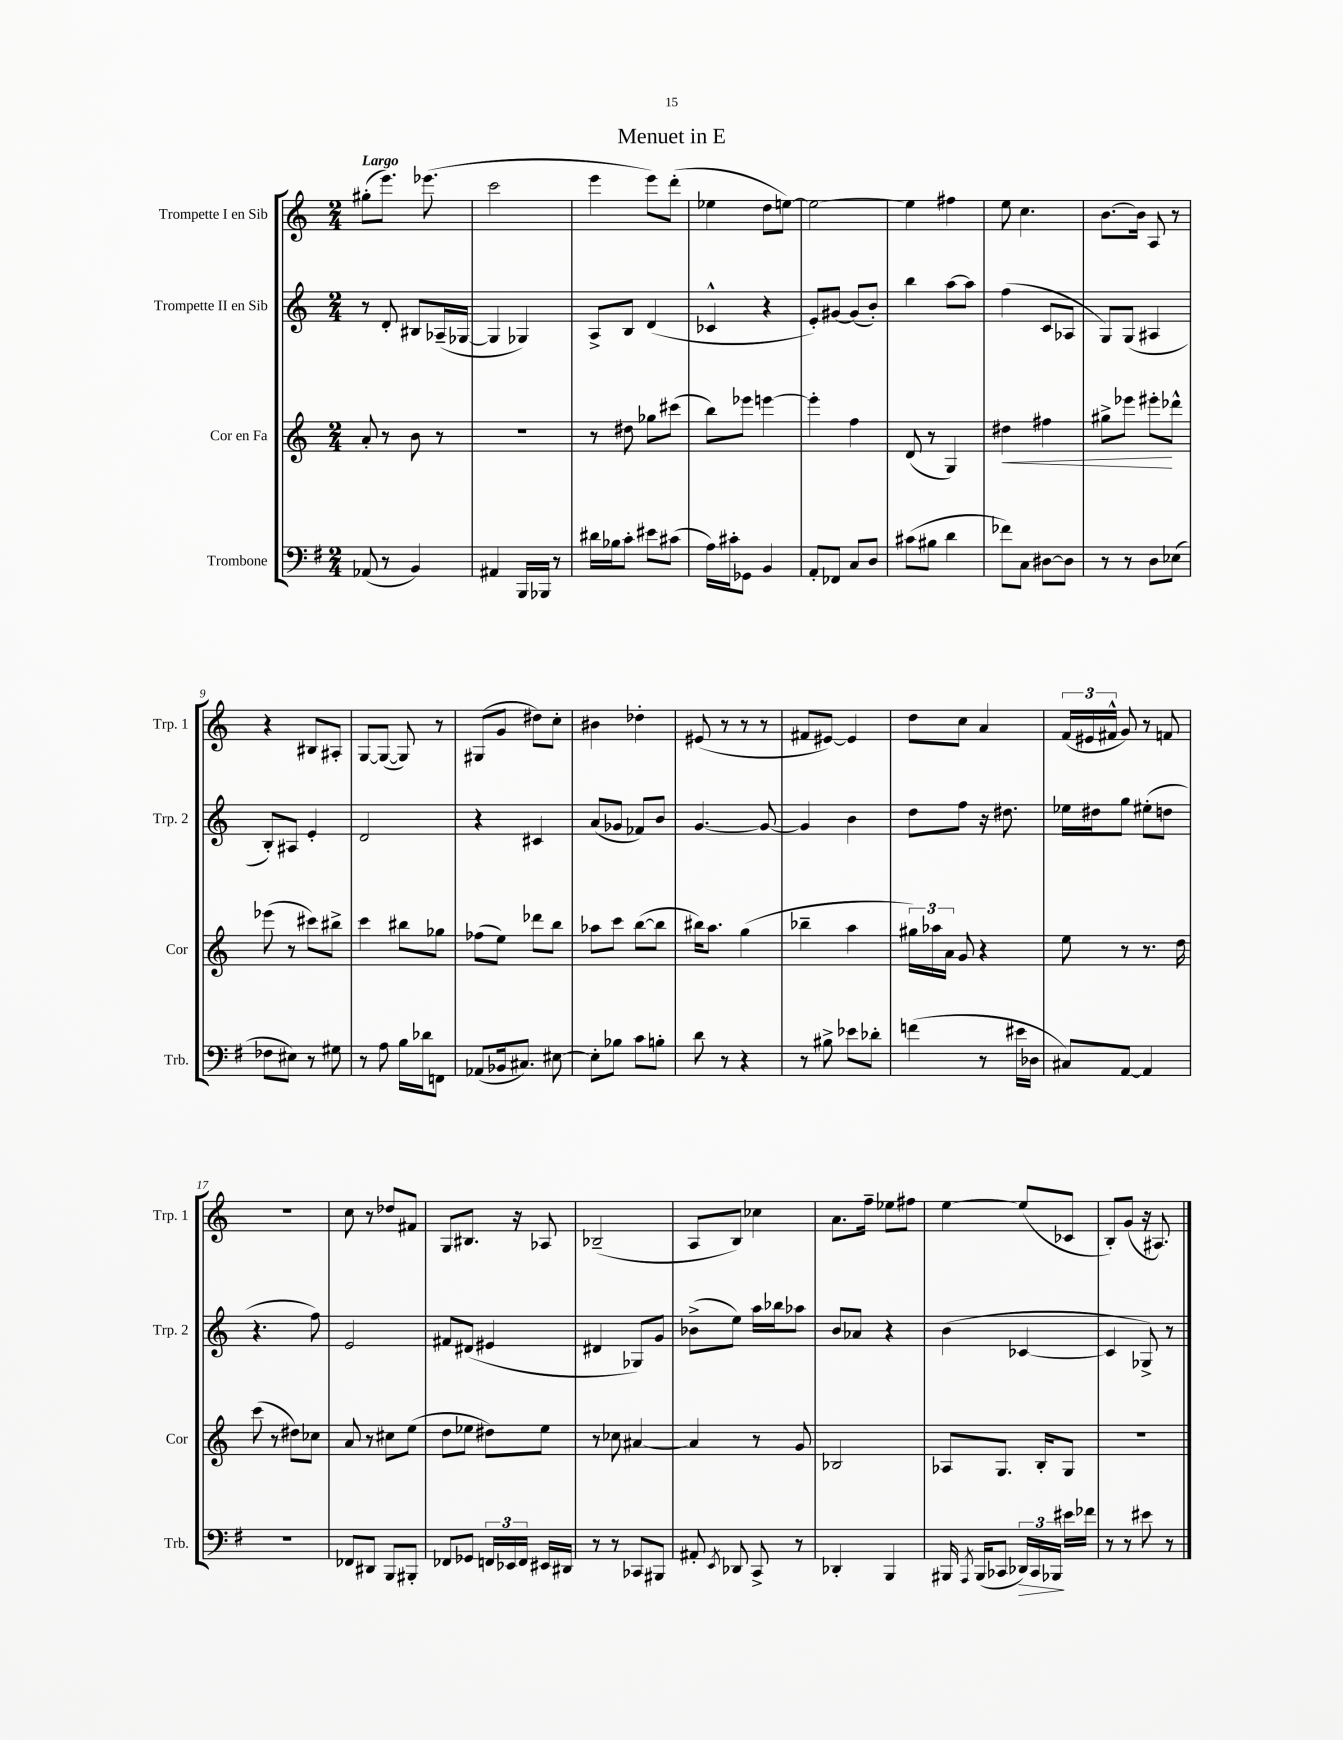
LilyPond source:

\header { title = "Menuet in E" }
<<
\new StaffGroup <<
\new Staff = "s0" \with { instrumentName = "Trompette I en Sib" shortInstrumentName = "Trp. 1" } {
    \clef treble \key c \major \numericTimeSignature \time 2/4 \tempo "Largo"
    \autoBeamOff gis''8[-.( e'''8.]) ees'''8.( |
    c'''2 |
    e'''4 e'''8[) d'''8]-.( |
    ees''4 d''8[ e''8]~) |
    e''2~ |
    e''4 fis''4 |
    e''8 c''4. |
    b'8.[~ b'16] a8 r8 |
    r4 bis8[ ais8]-. |
    g8[~ g8]~( g8) r8 |
    gis8[( g'8] dis''8[) c''8]-. |
    bis'4 des''4-. |
    eis'8( r8 r8 r8 |
    fis'8[ eis'8]~) eis'4 |
    d''8[ c''8] a'4 |
    \tuplet 3/2 { f'16[( eis'16 fis'16]-^ } g'8) r8 f'8 |
    R2 |
    c''8 r8 des''8[ fis'8] |
    g8[ bis8.] r16 aes8 |
    bes2--( |
    a8[ b8]) ces''4 |
    a'8.[ f''16]-- ees''8[ fis''8] |
    e''4~ e''8[( ces'8] |
    b8[-.) g'8]( r16 ais8.) \bar "|." |
}
\new Staff = "s1" \with { instrumentName = "Trompette II en Sib" shortInstrumentName = "Trp. 2" } {
    \clef treble \key c \major \numericTimeSignature \time 2/4
    \autoBeamOff r8 d'8-. bis8[ aes16--( ges16]~ |
    ges4 ges4) |
    a8[-> b8] d'4( |
    ces'4-^ r4 |
    e'8[-.) gis'8]~ gis'8[( b'8]-.) |
    b''4 a''8[~ a''8] |
    f''4( c'8[ aes8] |
    g8[) g8]( ais4 |
    b8[-.) ais8] e'4-. |
    d'2 |
    r4 cis'4 |
    a'8[( ges'8] fes'8[) b'8] |
    g'4.~ g'8~ |
    g'4 b'4 |
    d''8[ f''8] r16 dis''8. |
    ees''16[ dis''16 g''8] eis''8[-.( d''8] |
    r4. f''8) |
    e'2 |
    fis'8[ dis'8]( eis'4 |
    dis'4 ges8[) g'8] |
    bes'8[->( e''8]) a''16[ bes''16 aes''8] |
    b'8[ aes'8] r4 |
    b'4( ces'4~ |
    ces'4 ges8->) r8 \bar "|." |
}
\new Staff = "s2" \with { instrumentName = "Cor en Fa" shortInstrumentName = "Cor" } {
    \clef treble \key c \major \numericTimeSignature \time 2/4
    \autoBeamOff a'8-. r8 b'8 r8 |
    R2 |
    r8 dis''8 ges''8[ cis'''8]( |
    b''8[) ees'''8] e'''4~ |
    e'''4-. f''4 |
    d'8( r8 g4) |
    dis''4\< fis''4 |
    gis''8[-> ees'''8] eis'''8[-.\! des'''8]-^ |
    ees'''8( r8 cis'''8[) bis''8]-> |
    c'''4 bis''8[ ges''8] |
    fes''8[( e''8]) des'''8[ b''8] |
    aes''8[ c'''8] b''8[~( b''8] |
    bis''16[) a''8.] g''4( |
    bes''4-- a''4 |
    \tuplet 3/2 { gis''16[) aes''16 a'16] } g'8 r4 |
    e''8 r8 r8. d''16 |
    c'''8( r8 dis''8[) ces''8] |
    a'8 r8 cis''8[ e''8]( |
    d''8[ ees''8] dis''8[) ees''8] |
    r8 ces''8 ais'4~ |
    ais'4 r8 g'8 |
    bes2 |
    aes8[ g8.] b16[-. g8] |
    r2 \bar "|." |
}
\new Staff = "s3" \with { instrumentName = "Trombone" shortInstrumentName = "Trb." } {
    \clef bass \key g \major \numericTimeSignature \time 2/4
    \autoBeamOff aes,8( r8 b,4) |
    ais,4 b,,16[ bes,,16] r8 |
    dis'16[ bes16 c'8]-. eis'8[ cis'8]( |
    a16[) cis'16-. ges,8] b,4 |
    a,8[-. fes,8] c8[ d8] |
    cis'8[( bis8] d'4 |
    fes'8[) c8] dis8[~ dis8] |
    r8 r8 d8[ ees8]( |
    fes8[ eis8]) r8 gis8 |
    r8 a8 b16[ des'16 f,8] |
    aes,8[( bes,16 cis8.]) eis8~ |
    eis8[-. bes8] c'8[ b8]-. |
    d'8 r8 r4 |
    r8 bis8-> ees'8[ des'8]-. |
    f'4( r8 eis'16[ des16] |
    cis8[) a,8]~ a,4 |
    r2 |
    fes,8[ dis,8] b,,8[ bis,,8]-. |
    fes,8[ ges,8] \tuplet 3/2 { f,16[ ees,16 f,16] } eis,16[ dis,16] |
    r8 r8 ces,8[ bis,,8] |
    ais,8-. \acciaccatura { e,8 } des,8 c,8-> r8 |
    des,4-. b,,4 |
    bis,,16 \acciaccatura { a,,8 } bis,,16[( ces,8] \tuplet 3/2 { des,16[\>) ces,16 bes,,16]\! } eis'16[ fes'16] |
    r8 r8 eis'8 r8 \bar "|." |
}
>>
>>
